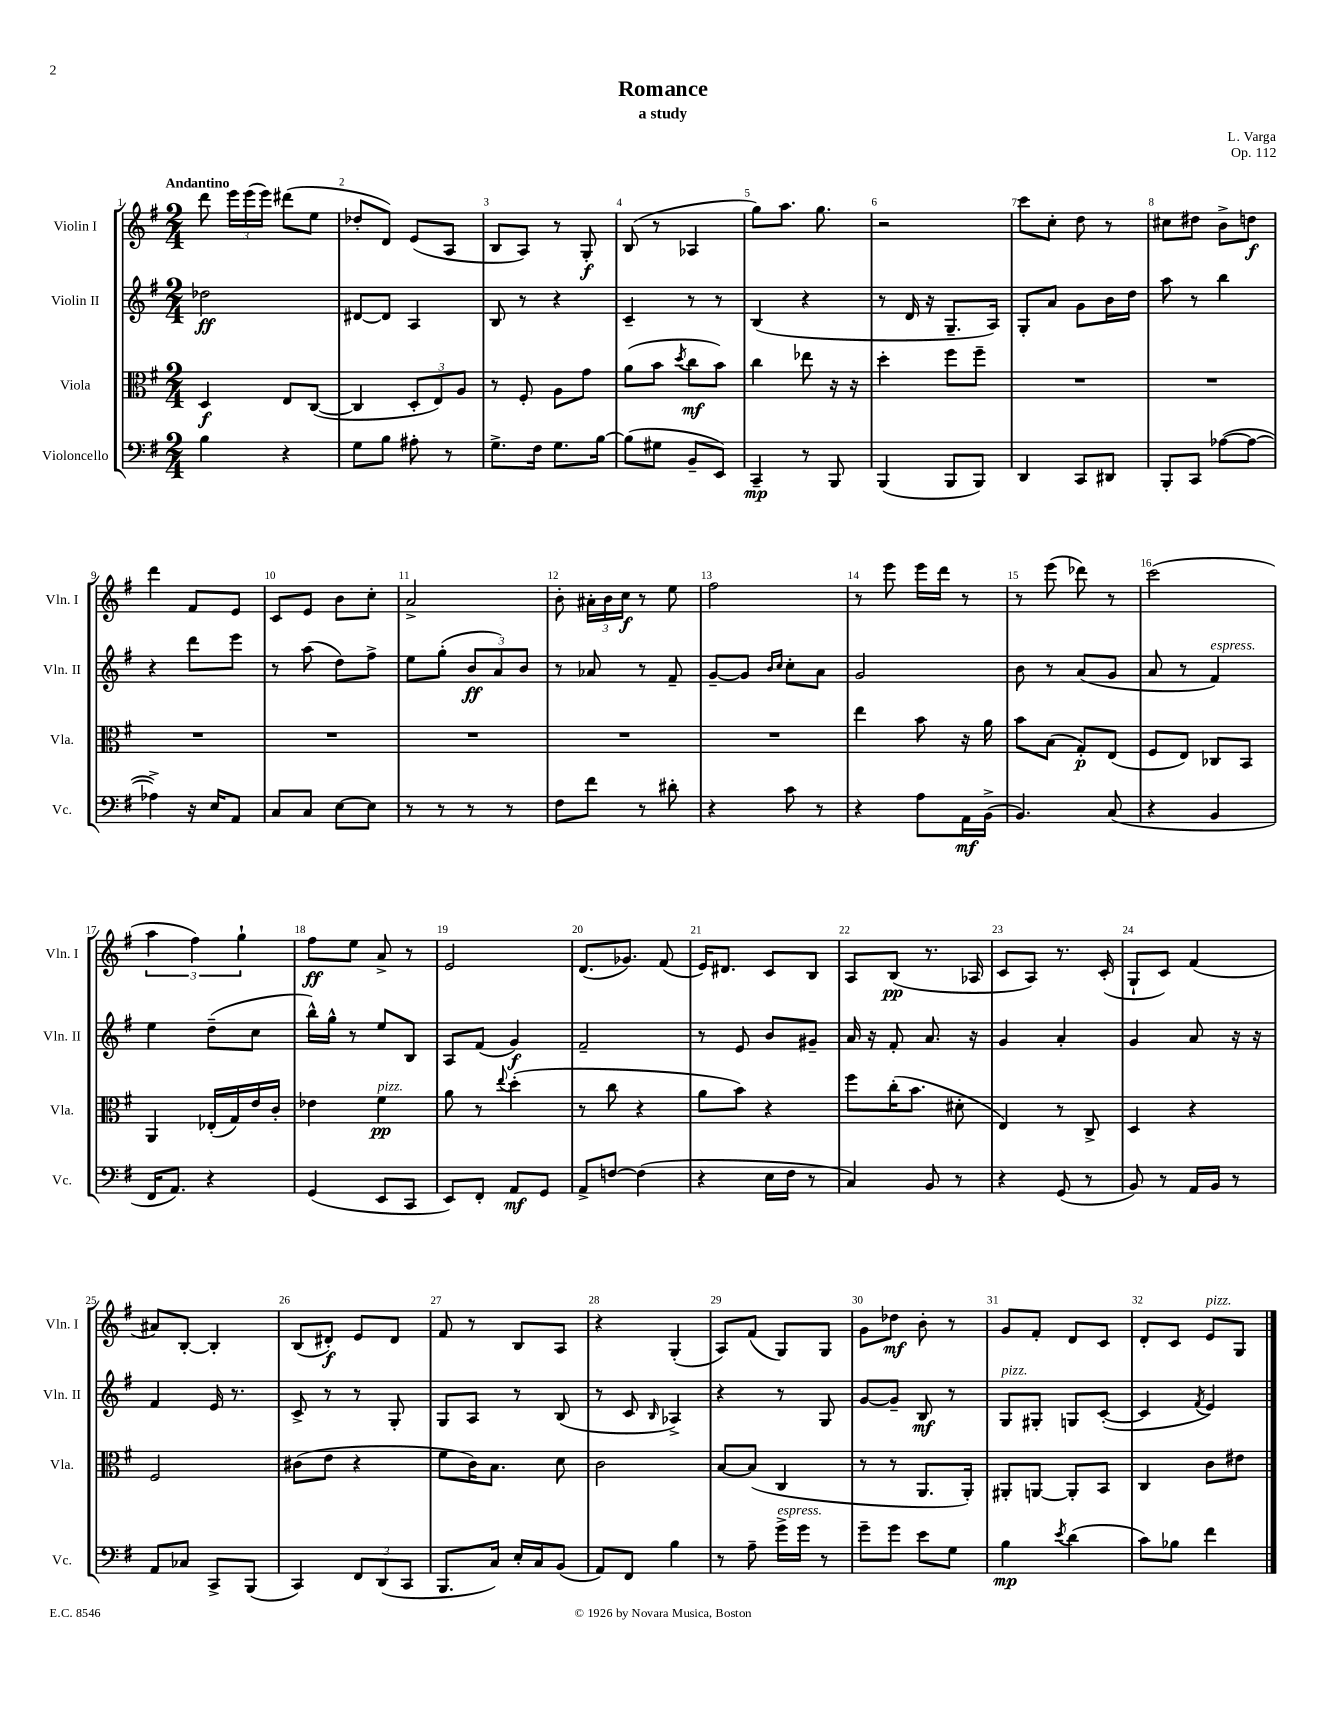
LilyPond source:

\header { title = "Romance" composer = "L. Varga" subtitle = "a study" opus = "Op. 112" }
<<
\new StaffGroup <<
\new Staff = "s0" \with { instrumentName = "Violin I" shortInstrumentName = "Vln. I" } {
    \clef treble \key g \major \numericTimeSignature \time 2/4 \tempo "Andantino"
    \autoBeamOff d'''8 \tuplet 3/2 { e'''16[ e'''16( e'''16]) } dis'''8[( e''8] |
    des''8[-. d'8]) e'8[( a8] |
    b8[ a8]) r8 g8-.\f |
    b8( r8 aes4 |
    g''8[) a''8.] g''8. |
    r2 |
    c'''8[ c''8]-. d''8 r8 |
    cis''8[ dis''8] b'8[-> d''8]\f |
    d'''4 fis'8[ e'8] |
    c'8[ e'8] b'8[ c''8]-. |
    a'2-> |
    b'8-. \tuplet 3/2 { ais'16[-. b'16 c''16]\f } r8 e''8 |
    fis''2 |
    r8 e'''8 e'''16[ d'''16] r8 |
    r8 e'''8( des'''8) r8 |
    c'''2( |
    \tuplet 3/2 { a''4 fis''4) g''4-! } |
    fis''8[\ff e''8] a'8-> r8 |
    e'2 |
    d'8.[( ges'8.]) fis'8( |
    e'16[) dis'8.] c'8[ b8] |
    a8[ b8]\pp( r8. aes16 |
    c'8[ a8]) r8. c'16-.( |
    g8[-! c'8]) fis'4( |
    ais'8[) b8]~-. b4-. |
    b8[( dis'8]-.\f) e'8[ dis'8] |
    fis'8 r8 b8[ a8] |
    r4 g4-.( |
    a8[) fis'8]( g8[) g8] |
    g'8[ des''8]\mf b'8-. r8 |
    g'8[ fis'8]-. d'8[ c'8] |
    d'8[-. c'8] e'8[^\markup { \italic "pizz." } g8] \bar "|." |
}
\new Staff = "s1" \with { instrumentName = "Violin II" shortInstrumentName = "Vln. II" } {
    \clef treble \key g \major \numericTimeSignature \time 2/4
    \autoBeamOff des''2\ff |
    dis'8[~ dis'8] a4 |
    b8 r8 r4 |
    c'4-- r8 r8 |
    b4( r4 |
    r8 d'16 r16 g8.[-- a16]) |
    g8[-. a'8] g'8[ b'16 d''16] |
    a''8 r8 b''4 |
    r4 d'''8[ e'''8] |
    r8 a''8( d''8[) fis''8]-> |
    e''8[ g''8]-.( \tuplet 3/2 { b'8[\ff a'8) b'8] } |
    r8 aes'8 r8 fis'8-- |
    g'8[~-- g'8] \grace { b'16[ c''16] } c''8[-. a'8] |
    g'2 |
    b'8 r8 a'8[( g'8] |
    a'8 r8 fis'4^\markup { \italic "espress." }) |
    e''4 d''8[--( c''8] |
    b''16[-^) g''16]-^ r8 e''8[ b8] |
    a8[ fis'8]( g'4\f) |
    fis'2-- |
    r8 e'8 b'8[ gis'8]-- |
    a'16 r16 fis'8-. a'8. r16 |
    g'4 a'4-. |
    g'4 a'8 r16 r16 |
    fis'4 e'16 r8. |
    c'8-> r8 r8 g8-. |
    g8[ a8] r8 b8( |
    r8 c'8 \grace { b16 } aes4->) |
    r4 r8 g8 |
    g'8[~ g'8]-- b8\mf r8 |
    g8[^\markup { \italic "pizz." } gis8]-. g8[ c'8]~-.( |
    c'4 \acciaccatura { fis'8 } e'4) \bar "|." |
}
\new Staff = "s2" \with { instrumentName = "Viola" shortInstrumentName = "Vla." } {
    \clef alto \key g \major \numericTimeSignature \time 2/4
    \autoBeamOff d4\f e8[ c8]~( |
    c4 \tuplet 3/2 { d8[-. e8) a8] } |
    r8 fis8-. a8[ g'8] |
    a'8[( b'8] \acciaccatura { d''8 } c''8[\mf b'8]) |
    c''4 ees''8 r16 r16 |
    d''4-. fis''8[ fis''8]-- |
    R2 |
    R2 |
    R2 |
    R2 |
    R2 |
    R2 |
    R2 |
    e''4 b'8 r16 a'16 |
    b'8[ b8]( g8[-.\p) e8]( |
    fis8[ e8]) ces8[ b,8] |
    a,4 ees16[-.( g16) e'16 c'16]-. |
    ees'4 fis'4\pp^\markup { \italic "pizz." } |
    a'8 r8 \appoggiatura { e''8 } d''4-.( |
    r8 c''8 r4 |
    a'8[ b'8]) r4 |
    fis''8[ c''16-.( b'8.] dis'8-. |
    e4) r8 c8-> |
    d4 r4 |
    fis2 |
    cis'8[( e'8] r4 |
    fis'8[ c'16) b8.] d'8 |
    c'2 |
    b8[~ b8]( c4 |
    r8 r8 a,8.[ a,16]-.) |
    ais,8[-. a,8]~ a,8[-. b,8] |
    c4 c'8[ eis'8] \bar "|." |
}
\new Staff = "s3" \with { instrumentName = "Violoncello" shortInstrumentName = "Vc." } {
    \clef bass \key g \major \numericTimeSignature \time 2/4
    \autoBeamOff b4 r4 |
    g8[ b8] ais8-. r8 |
    g8.[-> fis16] g8.[ b16]~ |
    b8[( gis8] b,8[-- e,8]) |
    c,4--\mp r8 b,,8 |
    b,,4( b,,8[ b,,8]) |
    d,4 c,8[ dis,8] |
    b,,8[-. c,8] aes8[~( aes8]~ |
    aes4->) r16 e16[ a,8] |
    c8[ c8] e8[~ e8] |
    r8 r8 r8 r8 |
    fis8[ fis'8] r8 dis'8-. |
    r4 c'8 r8 |
    r4 a8[ a,16\mf b,16]->( |
    b,4.) c8( |
    r4 b,4 |
    fis,16[ a,8.]) r4 |
    g,4( e,8[ c,8] |
    e,8[) fis,8]-. a,8[\mf g,8] |
    a,8[-> f8]~ f4( |
    r4 e16[ fis16] r8 |
    c4) b,8 r8 |
    r4 g,8( r8 |
    b,8) r8 a,16[ b,16] r8 |
    a,8[ ces8] c,8[-> b,,8]( |
    c,4) \tuplet 3/2 { fis,8[ d,8( c,8] } |
    b,,8.[ c16]) e16[-. c16 b,8]( |
    a,8[) fis,8] b4 |
    r8 a8-- g'16[->^\markup { \italic "espress." } g'16] r8 |
    g'8[-- g'8] e'8[ g8] |
    b4\mp \acciaccatura { e'8 } d'4( |
    c'8[) bes8] fis'4 \bar "|." |
}
>>
>>
\layout { \context { \Score \override BarNumber.break-visibility = ##(#f #t #t) barNumberVisibility = #all-bar-numbers-visible } }
